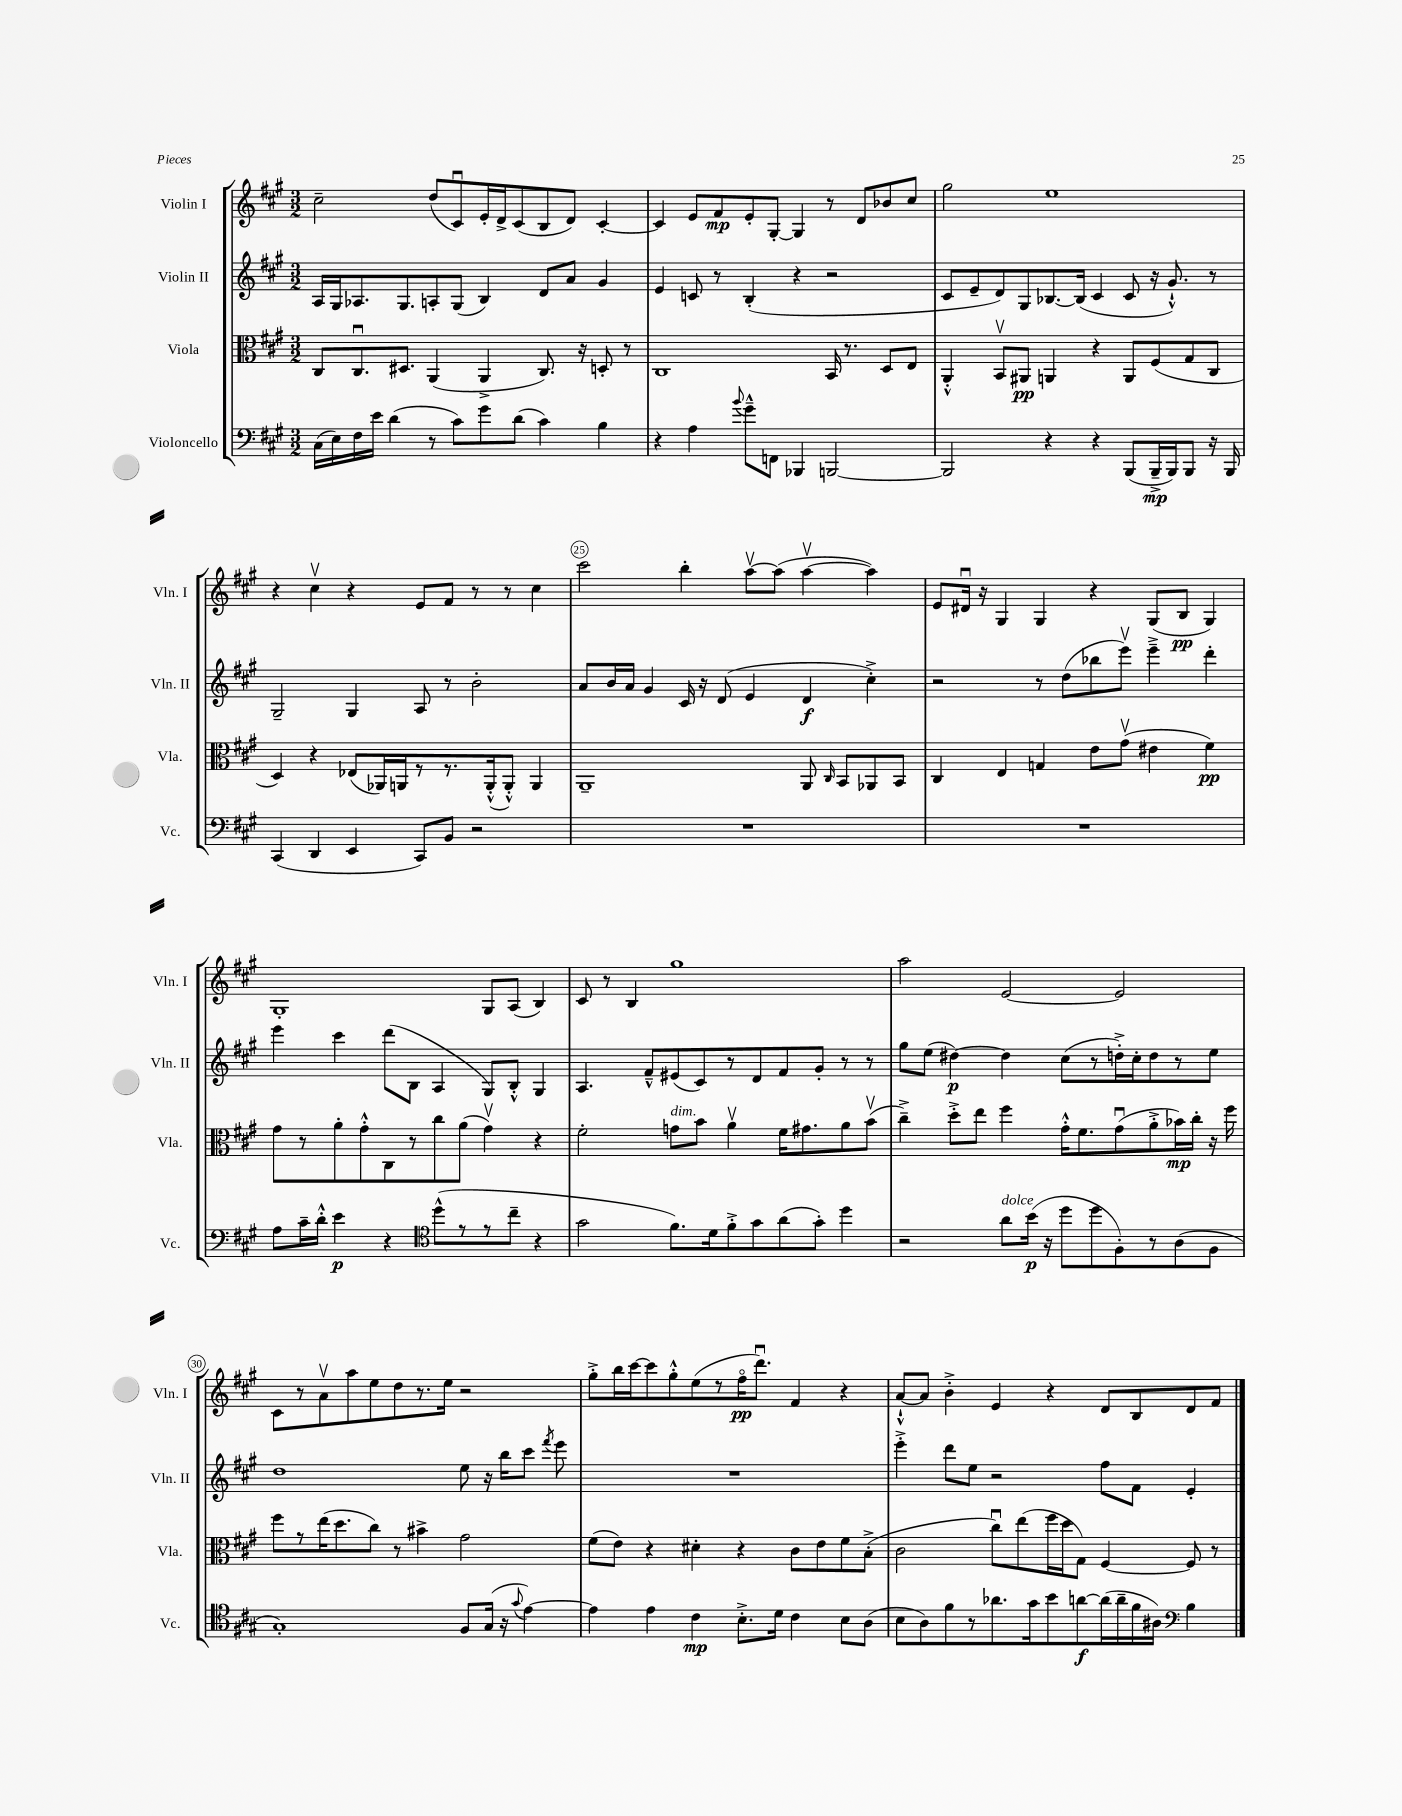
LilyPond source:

<<
\new StaffGroup <<
\new Staff = "s0" \with { instrumentName = "Violin I" shortInstrumentName = "Vln. I" } {
    \clef treble \key a \major \numericTimeSignature \time 3/2
    \autoBeamOff cis''2-- d''8[( cis'8\downbow) e'16-. d'16-> cis'8( b8 d'8]) cis'4~-. |
    cis'4 e'8[ fis'8\mp e'8-. gis8]~-. gis4 r8 d'8[ bes'8 cis''8] |
    gis''2 e''1 |
    r4 cis''4\upbow r4 e'8[ fis'8] r8 r8 cis''4 |
    cis'''2 b''4-. a''8[~\upbow a''8]( a''4~\upbow a''4) |
    e'8[ dis'16]\downbow r16 gis4 gis4 r4 gis8[( b8]\pp gis4) |
    gis1-. gis8[ a8]( b4) |
    cis'8 r8 b4 gis''1 |
    a''2 e'2~ e'2 |
    cis'8[ r8 a'8\upbow a''8 e''8 d''8 r8. e''16] r2 |
    gis''8[-.-> b''16 cis'''16~ cis'''8 gis''8-.-^ e''8( r8 fis''16\flageolet\pp d'''8.]\downbow) fis'4 r4 |
    a'8[~-!-^ a'8] b'4-.-> e'4 r4 d'8[ b8 d'8 fis'8] \bar "|." |
}
\new Staff = "s1" \with { instrumentName = "Violin II" shortInstrumentName = "Vln. II" } {
    \clef treble \key a \major \numericTimeSignature \time 3/2
    \autoBeamOff a16[ gis16 aes8. gis8. a8-. gis8]( b4) d'8[ a'8] gis'4 |
    e'4 c'8 r8 b4-.( r4 r2 |
    cis'8[ e'8-- d'8) gis8 bes8.~ bes16]( cis'4 cis'8 r16 gis'8.-!-^) r8 |
    gis2-- gis4 a8 r8 b'2-. |
    a'8[ b'16 a'16] gis'4 cis'16 r16 d'8( e'4 d'4\f cis''4-.->) |
    r2 r8 d''8[( bes''8 e'''8]\upbow) e'''4---> d'''4-. |
    e'''4 cis'''4 d'''8[( b8] a4 gis8[) b8]-.-^ gis4 |
    a4. fis'8[---^ eis'8( cis'8) r8 d'8 fis'8 gis'8]-. r8 r8 |
    gis''8[ e''8]( dis''4~\p) dis''4 cis''8[( r8 d''16-.->) cis''16-. d''8 r8 e''8] |
    d''1 e''8 r16 b''16[ cis'''8] \acciaccatura { fis'''8 } e'''8 |
    R1. |
    e'''4-.-> d'''8[ e''8] r2 fis''8[ fis'8] e'4-. \bar "|." |
}
\new Staff = "s2" \with { instrumentName = "Viola" shortInstrumentName = "Vla." } {
    \clef alto \key a \major \numericTimeSignature \time 3/2
    \autoBeamOff cis8[ cis8.\downbow dis8.] a,4( a,4-> cis8.) r16 d8-. r8 |
    cis1 b,16 r8. d8[ e8] |
    a,4-.-^ b,8[\upbow ais,8]\pp a,4 r4 a,8[ fis8( gis8 cis8] |
    d4) r4 ees8[( aes,16) a,16 r8 r8. a,16-.-^( a,8]-.-^) a,4 |
    a,1-- a,8 \grace { cis16 } b,8[ aes,8 b,8] |
    cis4 e4 g4 e'8[ gis'8]\upbow( eis'4 fis'4\pp) |
    gis'8[ r8 a'8-. gis'8-.-^ cis8 r8 cis''8 a'8]( gis'4\upbow) r4 |
    fis'2-. g'8[^\markup { \italic "dim." } b'8] a'4\upbow fis'16[ gis'8. a'8 b'8]\upbow( |
    cis''4--->) d''8[-.-> e''8] fis''4 gis'16[-.-^ fis'8. gis'8\downbow( a'8-.-> bes'16\mp) cis''16]-. r16 fis''16 |
    fis''8[ r8 e''16( d''8. cis''8]) r8 bis'4-> gis'2 |
    fis'8[( e'8]) r4 dis'4-. r4 cis'8[ e'8 fis'8 b8]-.->( |
    cis'2 cis''8[\downbow) e''8( fis''16 d''16 gis8]) fis4~ fis8 r8 \bar "|." |
}
\new Staff = "s3" \with { instrumentName = "Violoncello" shortInstrumentName = "Vc." } {
    \clef bass \key a \major \numericTimeSignature \time 3/2
    \autoBeamOff cis16[( e16) fis16 e'16] d'4( r8 cis'8[) gis'8 d'8]( cis'4) b4 |
    r4 a4 \appoggiatura { b'8 } gis'8[---^ f,8] bes,,4 b,,2~ |
    b,,2 r4 r4 b,,8[( b,,16--->\mp b,,16) b,,8] r16 b,,16 |
    cis,4( d,4 e,4 cis,8[) b,8] r2 |
    R1. |
    R1. |
    a8[ cis'16-- d'16]-.-^ e'4\p r4 \clef tenor d''8[-^( r8 r8 cis''8]-- r4 |
    gis'2 fis'8.[) d'16 fis'8-.-> gis'8 a'8( gis'8]-.) d''4 |
    r2 a'8[^\markup { \italic "dolce" } b'16]\p( r16 d''8[ d''8 fis8-.) r8 a8( fis8] |
    gis1-.) fis8[ gis16]( r16 \appoggiatura { gis'8 } e'4~) |
    e'4 e'4 cis'4\mp b8.[-.-> d'16] cis'4 b8[ a8]( |
    b8[ a8) fis'8 r8 aes'8. gis'16 b'8 a'8~\f a'16( a'16-- fis'16 ais16]) \clef bass b4 \bar "|." |
}
>>
>>
\layout { \context { \Score currentBarNumber = #21 \override BarNumber.break-visibility = ##(#f #t #t) barNumberVisibility = #(every-nth-bar-number-visible 5) \override BarNumber.stencil = #(make-stencil-circler 0.1 0.3 ly:text-interface::print) } }
